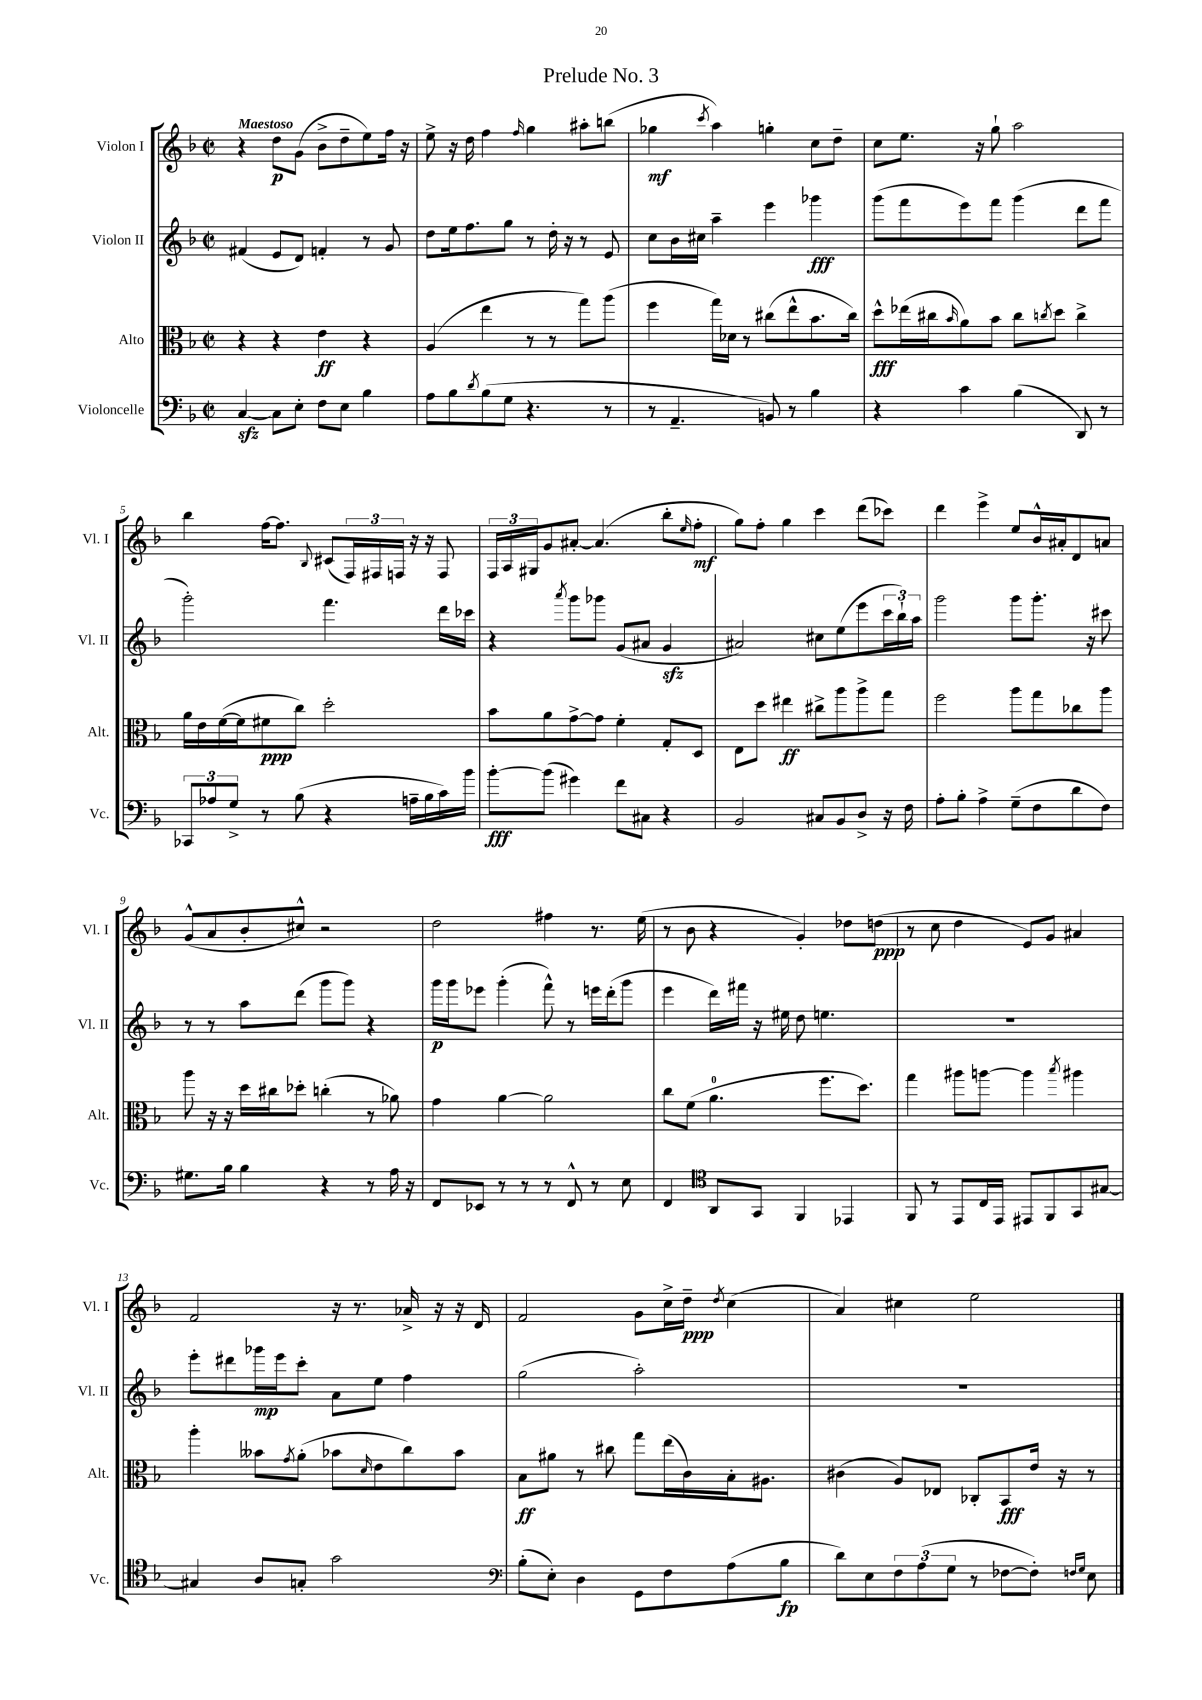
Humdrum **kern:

**kern	**dynam	**kern	**dynam	**kern	**dynam	**kern	**dynam
*part4	*part4	*part3	*part3	*part2	*part2	*part1	*part1
*staff4	*staff4	*staff3	*staff3	*staff2	*staff2	*staff1	*staff1
*I"Violoncelle	*	*I"Alto	*	*I"Violon II	*	*I"Violon I	*
*I'Vc.	*	*I'Alt.	*	*I'Vl. II	*	*I'Vl. I	*
*clefF4	*	*clefC3	*	*clefG2	*	*clefG2	*
*k[b-]	*	*k[b-]	*	*k[b-]	*	*k[b-]	*
*M2/2	*	*M2/2	*	*M2/2	*	*M2/2	*
*met(c|)	*	*met(c|)	*	*met(c|)	*	*met(c|)	*
=1	=1	=1	=1	=1	=1	=1	=1
!	!	!	!	!	!	!LO:TX:a:B:t=Maestoso	!
[4Czz/	.	4r	.	(4f#X/	.	4r	.
8C\L]	.	4r	.	8e/L	.	8dd\L	p
8E'\J	.	.	.	8d/J)	.	(8g\J	.
8F\L	.	4e\	ff	4fn'/	.	8b-^\L	.
8E\J	.	.	.	.	.	8dd~\	.
4B-\	.	4r	.	8r	.	8ee\)	.
.	.	.	.	8g/	.	16ff\Jk	.
.	.	.	.	.	.	16r	.
=2	=2	=2	=2	=2	=2	=2	=2
8A\L	.	(4A/	.	8dd\L	.	8ee^\	.
8B-\	.	.	.	16ee\k	.	16r	.
.	.	.	.	8.ff\	.	16dd\	.
8qd/	.	.	.	.	.	.	.
(8B-\	.	4ee\	.	.	.	4ff\	.
8G\J	.	.	.	8gg\J	.	.	.
.	.	.	.	.	.	16qqff/	.
4.r	.	8r	.	8r	.	4gg\	.
.	.	8r	.	16dd'\	.	.	.
.	.	.	.	16r	.	.	.
.	.	8gg\L)	.	8r	.	8aa#X'\L	.
8r	.	(8aa\J	.	8e/	.	(8bbn\J	.
=3	=3	=3	=3	=3	=3	=3	=3
8r	.	4ff\	.	8cc\L	.	4gg-X\	mf
4.AA~/	.	.	.	16b-\L	.	.	.
.	.	.	.	16cc#X\JJ	.	.	.
.	.	.	.	.	.	8qccc/	.
.	.	16gg\LL)	.	4aa~\	.	4aa\)	.
.	.	16d-X\JJ	.	.	.	.	.
.	.	8r	.	.	.	.	.
8BBn/)	.	(8cc#X\L	.	4eee\	.	4ggn'\	.
8r	.	8ee^^\	.	.	.	.	.
4B-\	.	8.b-\	.	4ggg-X\	fff	8cc\L	.
.	.	.	.	.	.	8dd~\J	.
.	.	16cc#\Jk)	.	.	.	.	.
=4	=4	=4	=4	=4	=4	=4	=4
4r	.	8dd^^\L	fff	(8ggg\L	.	8cc\L	.
.	.	(16ee-X\L	.	8fff\	.	8.ee\J	.
.	.	16cc#X\J	.	.	.	.	.
.	.	16qqb-/	.	.	.	.	.
4c\	.	8a\)	.	8eee\)	.	.	.
.	.	.	.	.	.	16r	.
.	.	8b-\J	.	8fff\J	.	8gg`\	.
(4B-\	.	8cc#\L	.	(4ggg\	.	2aa\	.
.	.	8qccn/	.	.	.	.	.
.	.	8dd\J	.	.	.	.	.
8DD/)	.	4cc^\	.	8ddd\L	.	.	.
8r	.	.	.	8fff\J	.	.	.
!!LO:LB:g=z
=5	=5	=5	=5	=5	=5	=5	=5
12CC-X/L	.	16a\LL	.	2ggg'\)	.	4bb-\	.
.	.	16e\	.	.	.	.	.
12A-X/	.	.	.	.	.	.	.
.	.	([16f\	.	.	.	.	.
12G^/J	.	.	.	.	.	.	.
.	.	16f\J]	.	.	.	.	.
8r	.	8f#X\	ppp	.	.	[16ff\KL	.
.	.	.	.	.	.	8.ff\J]	.
(8B-\	.	8cc\J)	.	.	.	.	.
.	.	.	.	.	.	8qqB-/	.
4r	.	2dd'\	.	4.fff\	.	(8c#X/L	.
.	.	.	.	.	.	24F/L)	.
.	.	.	.	.	.	24F#X/	.
.	.	.	.	.	.	24Fn/JJ	.
16An~\LL	.	.	.	.	.	16r	.
16B-\	.	.	.	.	.	16r	.
16c\)	.	.	.	16ddd\LL	.	8F/	.
16b-\JJ	.	.	.	16ccc-X\JJ	.	.	.
=6	=6	=6	=6	=6	=6	=6	=6
[8b-'\L	fff	8b-\L	.	4r	.	24F/LL	.
.	.	.	.	.	.	24A/	.
.	.	.	.	.	.	24G#X/J	.
(8b-\J]	.	8a\	.	.	.	8g/	.
.	.	.	.	8qaaa/	.	.	.
4g#X\)	.	[8g^\	.	8ggg\L	.	[8a#X'/J	.
.	.	8g\J]	.	8ggg-X\J	.	(4.a#/]	.
8f\L	.	4f'\	.	(8g/L	.	.	.
8C#X\J	.	.	.	8a#X/J	.	.	.
4r	.	8G'/L	.	4gzz/	.	8bb-'\L	.
.	.	.	.	.	.	16qqee/	.
.	.	8D/J	.	.	.	8ff'\J	mf
=7	=7	=7	=7	=7	=7	=7	=7
2BB-/	.	8E\L	.	2a#X/)	.	8gg\L)	.
.	.	8dd\J	.	.	.	8ff'\J	.
.	.	4ee#X\	ff	.	.	4gg\	.
8C#X/L	.	8cc#X^\L	.	8cc#X\L	.	4ccc\	.
8BB-/	.	8aa\	.	(8ee\	.	.	.
8D^/J	.	8aa^\	.	8eee\	.	(8ddd\L	.
16r	.	8gg\J	.	24ccc\L	.	8ccc-X\J)	.
.	.	.	.	24bb-`\)	.	.	.
16F\	.	.	.	.	.	.	.
.	.	.	.	24aa\JJ	.	.	.
=8	=8	=8	=8	=8	=8	=8	=8
8A'\L	.	2ff\	.	2ggg\	.	4ddd\	.
8B-'\J	.	.	.	.	.	.	.
4A^\	.	.	.	.	.	4eee^\	.
(8G~\L	.	8aa\L	.	8ggg\L	.	8ee/L	.
8F\	.	8gg\	.	8.ggg'\J	.	16b-^^/L	.
.	.	.	.	.	.	16a#X'/J	.
8d\	.	8cc-X\	.	.	.	8d/	.
.	.	.	.	16r	.	.	.
8F\J)	.	8aa\J	.	8ccc#X\	.	8an/J	.
!!LO:LB:g=z
=9	=9	=9	=9	=9	=9	=9	=9
8.G#X\L	.	8aa\	.	8r	.	(8g^^/L	.
.	.	16r	.	8r	.	8a/	.
16B-\Jk	.	16r	.	.	.	.	.
4B-\	.	16dd\LL	.	8aa\L	.	8b-'/	.
.	.	16cc#X\J	.	.	.	.	.
.	.	8dd-X'\J	.	(8ddd\J	.	8cc#X^^/J)	.
4r	.	(4ccn'\	.	8ggg\L	.	2r	.
.	.	.	.	8ggg\J)	.	.	.
8r	.	8r	.	4r	.	.	.
16A\	.	8a-X\)	.	.	.	.	.
16r	.	.	.	.	.	.	.
=10	=10	=10	=10	=10	=10	=10	=10
8FF/L	.	4g\	.	16ggg\LL	p	2dd\	.
.	.	.	.	16ggg\J	.	.	.
8EE-X/J	.	.	.	8eee-X\J	.	.	.
8r	.	[4a\	.	(4ggg'\	.	.	.
8r	.	.	.	.	.	.	.
8r	.	2a\]	.	8fff^^\)	.	4ff#X\	.
8FF^^/	.	.	.	8r	.	.	.
8r	.	.	.	16eeen\LL	.	8.r	.
.	.	.	.	(16ddd'\J	.	.	.
8E\	.	.	.	8ggg\J	.	.	.
.	.	.	.	.	.	(16ee\	.
=11	=11	=11	=11	=11	=11	=11	=11
4FF/	.	8cc\L	.	4eee\	.	8r	.
.	.	(8f\J	.	.	.	8b-\	.
*clefC4	*	*	*	*	*	*	*
8AA/L	.	4.a\	.	16ddd\LL)	.	4r	.
.	.	.	.	16fff#X\JJ	.	.	.
8GG/J	.	.	.	16r	.	.	.
.	.	.	.	16ee#X\	.	.	.
4FF/	.	.	.	8dd\	.	4g'/)	.
.	.	8.ff\L	.	4.een\	.	.	.
4EE-X/	.	.	.	.	.	8dd-X\L	.
.	.	8.dd\J)	.	.	.	.	.
.	.	.	.	.	.	(8ddn\J	ppp
=12	=12	=12	=12	=12	=12	=12	=12
8FF/	.	4gg\	.	1r	.	8r	.
8r	.	.	.	.	.	8cc\	.
8EE/L	.	8aa#X\L	.	.	.	4dd\	.
16C/L	.	[8aan\J	.	.	.	.	.
16EE/JJ	.	.	.	.	.	.	.
8EE#X/L	.	4aa\]	.	.	.	8e/L)	.
8FF/	.	.	.	.	.	8g/J	.
.	.	8qbb-/	.	.	.	.	.
8GG/	.	4aa#X\	.	.	.	4a#X/	.
[8G#X/J	.	.	.	.	.	.	.
!!LO:LB:g=z
=13	=13	=13	=13	=13	=13	=13	=13
4G#X/]	.	4aa'\	.	8eee'\L	.	2f/	.
.	.	.	.	8ddd#X\	.	.	.
8A/L	.	8b--X\L	.	16ggg-X\L	mp	.	.
.	.	.	.	16eee\J	.	.	.
.	.	8qg/	.	.	.	.	.
8Gn'/J	.	(8a'\J	.	8ccc'\J	.	.	.
2g\	.	8b-X\L	.	8a\L	.	16r	.
.	.	.	.	.	.	8.r	.
.	.	16qqd/	.	.	.	.	.
.	.	8e\	.	8ee\J	.	.	.
.	.	8cc\)	.	4ff\	.	16a-X^/	.
.	.	.	.	.	.	16r	.
.	.	8b-\J	.	.	.	16r	.
.	.	.	.	.	.	16d/	.
=14	=14	=14	=14	=14	=14	=14	=14
*clefF4	*	*	*	*	*	*	*
(8B-'\L	.	8B-\L	ff	(2gg\	.	2f/	.
8E'\J)	.	8a#X\J	.	.	.	.	.
4D\	.	8r	.	.	.	.	.
.	.	8cc#X\	.	.	.	.	.
8GG\L	.	8gg\L	.	2aa'\)	.	8g\L	.
8F\	.	(16ee\L	.	.	.	16cc^\L	.
.	.	16c\)	.	.	.	16dd~\JJ	ppp
.	.	.	.	.	.	8qdd/	.
(8A\	.	16B-'\J	.	.	.	(4cc\	.
.	.	8.A#X\J	.	.	.	.	.
8B-\J	fp	.	.	.	.	.	.
=15	=15	=15	=15	=15	=15	=15	=15
8d\L)	.	(4c#X\	.	1r	.	4a/)	.
8E\	.	.	.	.	.	.	.
12F\	.	8A/L)	.	.	.	4cc#X\	.
(12A\	.	.	.	.	.	.	.
.	.	8E-X/J	.	.	.	.	.
12G\J	.	.	.	.	.	.	.
8r	.	8C-X'/L	.	.	.	2ee\	.
[8F-X\L	.	8BB-/	fff	.	.	.	.
8F-'\J])	.	16e/Jk	.	.	.	.	.
.	.	16r	.	.	.	.	.
16qqFn/LL	.	.	.	.	.	.	.
16qqG/JJ	.	.	.	.	.	.	.
8E\	.	8r	.	.	.	.	.
==	==	==	==	==	==	==	==
*-	*-	*-	*-	*-	*-	*-	*-
